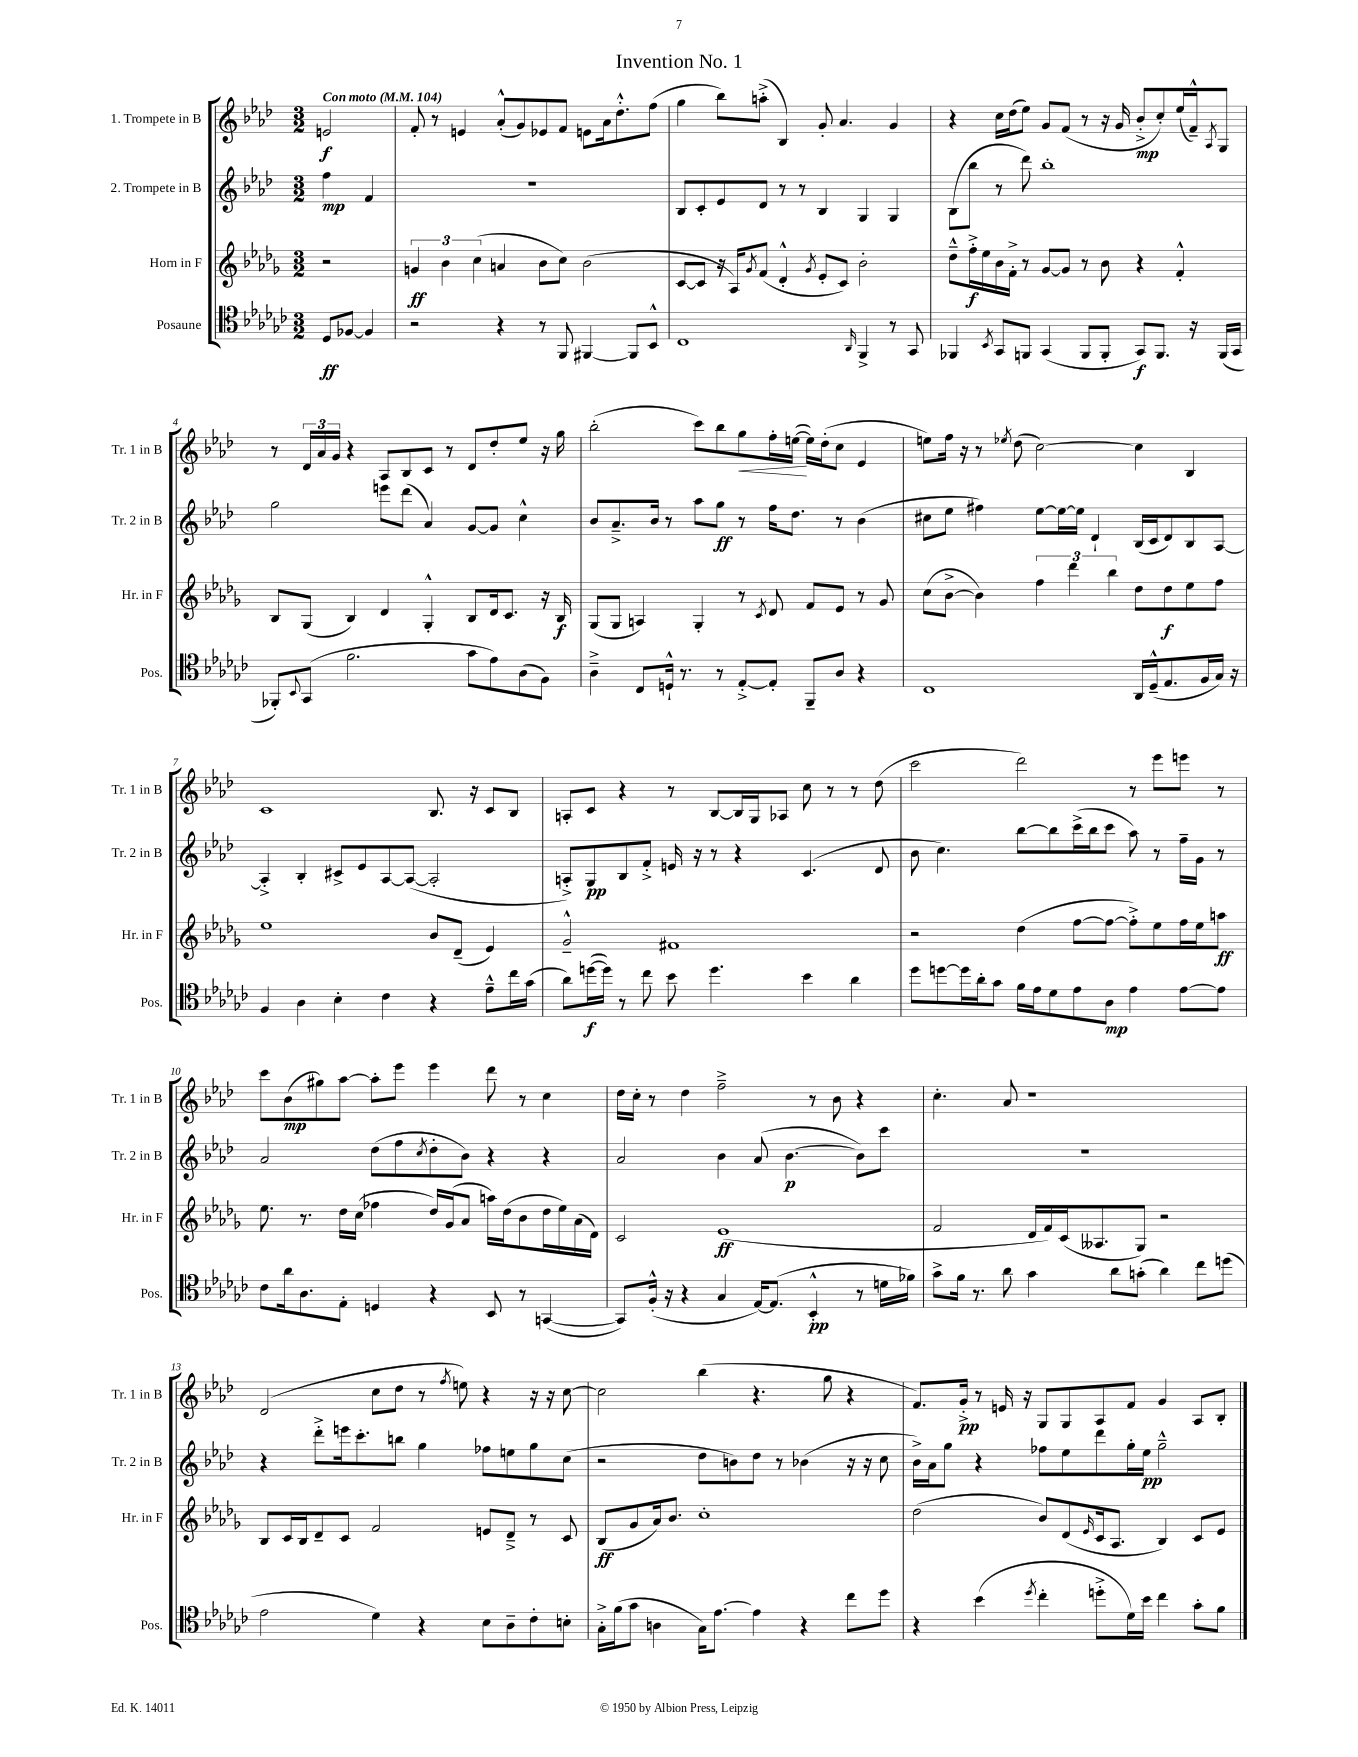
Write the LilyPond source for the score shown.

\header { title = "Invention No. 1" }
<<
\new StaffGroup <<
\new Staff = "s0" \with { instrumentName = "1. Trompete in B" shortInstrumentName = "Tr. 1 in B" } {
    \clef treble \key aes \major \numericTimeSignature \time 3/2 \partial 2 \tempo "Con moto" 4 = 104
    e'2\f |
    f'8-. r8 e'4 aes'8-.-^( g'8) ees'8 f'8 e'8 aes'16 des''8.-.-^ f''8( |
    g''4 bes''8) a''8-.->( bes4) g'8-. aes'4. g'4 |
    r4 c''16 des''16( ees''8) g'8 f'8( r8 r16 g'16 bes'8-.->\mp c''8-.) ees''16( f'16---^) \acciaccatura { aes8 } g8 |
    r8 \tuplet 3/2 { des'16 aes'16 g'16 } r4 aes8 bes8 c'8 r8 des'8 des''8-. ees''8 r16 g''16 |
    bes''2-.( c'''8) bes''8 g''8\< f''16-. e''16~\!( e''16) des''16-.( c''8 ees'4 |
    e''8) f''16 r16 r8 \acciaccatura { ees''8 } des''8( c''2~) c''4 bes4 |
    c'1 bes8. r16 c'8 bes8 |
    a8-. c'8 r4 r8 bes8~ bes16 g16 aes8 c''8 r8 r8 des''8( |
    c'''2 des'''2) r8 ees'''8 e'''8 r8 |
    c'''8 bes'8\mp( gis''8) aes''8~ aes''8-. ees'''8 ees'''4 des'''8 r8 c''4 |
    des''16 c''16-. r8 des''4 f''2---> r8 bes'8 r4 |
    c''4.-. aes'8 r1 |
    des'2( c''8 des''8 r8 \acciaccatura { f''8 } e''8) r4 r16 r16 c''8~ |
    c''2 bes''4( r4. g''8 r4 |
    f'8.) g'16-.->\pp r8 e'16 r16 g8 g8 aes8 f'8 g'4 aes8 bes8-. \bar "|." |
}
\new Staff = "s1" \with { instrumentName = "2. Trompete in B" shortInstrumentName = "Tr. 2 in B" } {
    \clef treble \key aes \major \numericTimeSignature \time 3/2 \partial 2
    f''4\mp f'4 |
    R1. |
    bes8 c'8-. ees'8 des'8 r8 r8 bes4 g4 g4 |
    bes8( bes''8 r8 des'''8) bes''1-. |
    g''2 e'''8 des'''8( aes'4) g'8~ g'8 c''4-^ |
    bes'8 aes'8.---> bes'16 r8 aes''8 g''8\ff r8 f''16 des''8. r8 bes'4( |
    cis''8 ees''8 fis''4) ees''8~ ees''16~ ees''16 des'4-! bes16( c'16 des'8) bes8 aes8~ |
    aes4-.-> bes4-. cis'8-> ees'8 aes8~ aes8~( aes2-. |
    a8-.->) g8\pp bes8 f'8-.-> e'16 r16 r8 r4 c'4.( des'8 |
    bes'8 c''4.) bes''8~ bes''8 c'''16->( bes''16 c'''8 aes''8) r8 f''16-- g'16 r8 |
    aes'2 des''8( f''8 \acciaccatura { c''8 } des''8-. bes'8) r4 r4 |
    aes'2 bes'4 aes'8( bes'4.~\p bes'8) c'''8 |
    R1. |
    r4 des'''8-.-> e'''16 c'''8.-. b''8 g''4 fes''8 e''8 g''8 c''8( |
    r2 des''8 b'8) des''8 r8 bes'4( r16 r16 c''8 |
    bes'16->) aes'16 g''8 r4 fes''8 ees''8 des'''8 g''16-. ees''16\pp g''2---^ \bar "|." |
}
\new Staff = "s2" \with { instrumentName = "Horn in F" shortInstrumentName = "Hr. in F" } {
    \clef treble \key des \major \numericTimeSignature \time 3/2 \partial 2
    r2 |
    \tuplet 3/2 { g'4\ff bes'4 c''4( } a'4 bes'8 c''8) bes'2( |
    c'8~ c'8 r16 aes16) \acciaccatura { ges'8 } f'8( des'4-.-^ \acciaccatura { ges'8 } ees'8-. c'8) bes'2-. |
    des''8---^ f''16-.->\f ees''16 bes'16 f'16-.-> r8 ges'8~ ges'8 r8 bes'8 r4 f'4-.-^ |
    bes8 ges8( bes4) des'4 ges4-.-^ bes8 des'16 c'8. r16 bes16\f |
    ges8( ges8 a4) ges4-. r8 \acciaccatura { c'8 } des'8 f'8 ees'8 r8 ges'8 |
    c''8( bes'8~-> bes'4) \tuplet 3/2 { f''4 des'''4 bes''4 } des''8 des''8\f ees''8 f''8 |
    ees''1 bes'8 des'8--( ees'4) |
    ges'2---^ fis'1 |
    r2 des''4( f''8~ f''8~ f''8-.->) ees''8 f''16 ees''16 a''8\ff |
    ees''8. r8. des''16 c''16( fes''4 des''16) ges'16( aes'8 a''16) des''16( bes'8 des''16 ees''16) aes'16( des'16) |
    c'2 ees'1\ff( |
    f'2 des'16 f'16) c'16( aeses8. ges8) r2 |
    bes8 c'16 bes16 des'8-- c'8 f'2 e'8 des'8---> r8 c'8 |
    bes8\ff( ges'8 aes'16) bes'8. c''1-. |
    des''2( bes'8) des'8( \grace { ees'16 } c'16 aes8. bes4) c'8 ees'8 \bar "|." |
}
\new Staff = "s3" \with { instrumentName = "Posaune" shortInstrumentName = "Pos." } {
    \clef tenor \key ges \major \numericTimeSignature \time 3/2 \partial 2
    des8\ff fes8~ fes4 |
    r2 r4 r8 f,8 fis,4~ fis,8 bes,8-^ |
    ces1 \grace { aes,16 } f,4-> r8 ges,8 |
    fes,4 \acciaccatura { bes,8 } ges,8 f,8 ges,4( f,8 f,8-. ges,8\f) f,8. r16 f,16( ges,16 |
    fes,8-.) \appoggiatura { bes,8 } ges,8( f'2. ges'8 ees'8) aes8( f8) |
    aes4---> ces8 d16-!-^ r8. r8 ees8~-.-> ees8-. f,8-- aes8 r4 |
    ces1 aes,16 des16---^( ees8. f16 ges16) r16 |
    f4 aes4 bes4-. ces'4 r4 ees'8---^ ces''16 ges'16( |
    aes'8) d''16~\f( d''16) r8 ces''8 bes'8 d''4. bes'4 aes'4 |
    des''8 d''8~ d''16 aes'16-. ges'8 f'16 ees'16 des'8 ees'8 aes8\mp ees'4 ees'8~ ees'8 |
    ces'8 aes'16 aes8. ees8-. d4 r4 bes,8 r8 g,4~( |
    g,8) f16-.-^( r16 r4 ges4 ees16~) ees8.( bes,4-.-^\pp r8 d'16 fes'16) |
    ges'8-> f'16 r8. aes'8 ges'4 aes'8 g'8-.( aes'4) ces''8 d''8( |
    ees'2 des'4) r4 bes8 aes8-- ces'8-. b8-. |
    ges16-.-> f'16( ges'8 a4 ges16) ees'8.~ ees'4 r4 ces''8 des''8 |
    r4 bes'4( \acciaccatura { des''8 } ces''4-. d''8-.-> des'16) bes'16 ces''4 ges'8-. f'8 \bar "|." |
}
>>
>>
